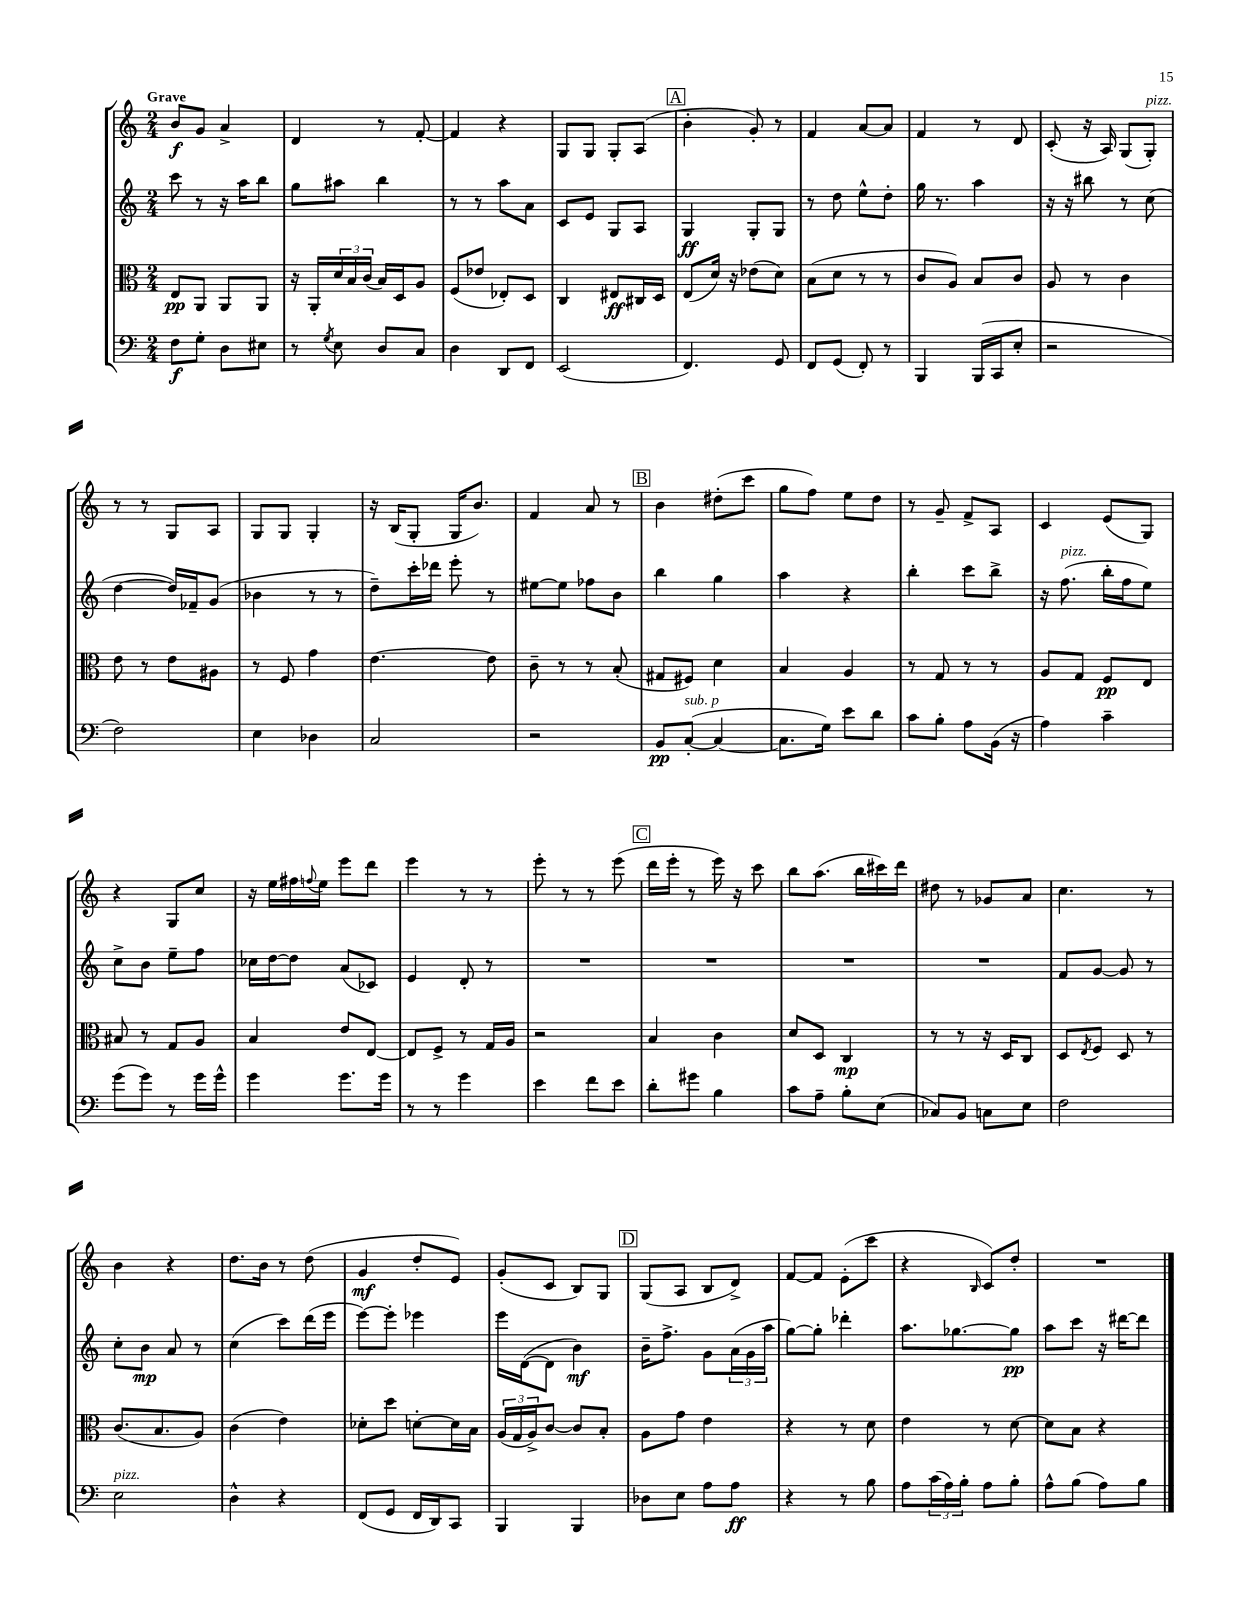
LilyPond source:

<<
\new StaffGroup <<
\new Staff = "s0" {
    \clef treble \key c \major \numericTimeSignature \time 2/4 \tempo "Grave"
    b'8\f g'8 a'4-> |
    d'4 r8 f'8~-. |
    f'4 r4 |
    g8 g8 g8-. a8( |
    \mark \markup { \box "A" } b'4-. g'8-.) r8 |
    f'4 a'8~ a'8 |
    f'4 r8 d'8 |
    c'8-.( r16 a16) g8( g8-.^\markup { \italic "pizz." }) |
    r8 r8 g8 a8 |
    g8 g8 g4-. |
    r16 b16( g8-. g16 b'8.) |
    f'4 a'8 r8 |
    \mark \markup { \box "B" } b'4 dis''8-.( c'''8 |
    g''8 f''8) e''8 d''8 |
    r8 g'8-- f'8-> a8 |
    c'4 e'8( g8) |
    r4 g8 c''8 |
    r16 e''16 fis''16 \appoggiatura { f''8 } e''16 e'''8 d'''8 |
    e'''4 r8 r8 |
    e'''8-. r8 r8 e'''8( |
    \mark \markup { \box "C" } d'''16 e'''16-. r8 e'''16) r16 c'''8 |
    b''8 a''8.( b''16 cis'''16) d'''16 |
    dis''8 r8 ges'8 a'8 |
    c''4. r8 |
    b'4 r4 |
    d''8. b'16 r8 d''8( |
    g'4\mf d''8-. e'8) |
    g'8-.( c'8 b8) g8 |
    \mark \markup { \box "D" } g8( a8 b8 d'8->) |
    f'8~ f'8 e'8-.( c'''8 |
    r4 \grace { b16 } c'8) d''8-. |
    R2 \bar "|." |
}
\new Staff = "s1" {
    \clef treble \key c \major \numericTimeSignature \time 2/4
    c'''8 r8 r16 a''16 b''8 |
    g''8 ais''8 b''4 |
    r8 r8 a''8 a'8 |
    c'8 e'8 g8 a8 |
    \mark \markup { \box "A" } g4\ff g8-. g8 |
    r8 d''8 e''8-^ d''8-. |
    g''16 r8. a''4 |
    r16 r16 bis''8 r8 c''8( |
    d''4~ d''16) fes'16-- g'8( |
    bes'4 r8 r8 |
    d''8--) c'''16-. des'''16 e'''8-. r8 |
    eis''8~ eis''8 fes''8 b'8 |
    \mark \markup { \box "B" } b''4 g''4 |
    a''4 r4 |
    b''4-. c'''8 b''8-> |
    r16 f''8.^\markup { \italic "pizz." }( b''16-. f''16 e''8) |
    c''8-> b'8 e''8-- f''8 |
    ces''16 d''16~ d''8 a'8( ces'8) |
    e'4 d'8-. r8 |
    R2 |
    \mark \markup { \box "C" } R2 |
    R2 |
    R2 |
    f'8 g'8~ g'8 r8 |
    c''8-. b'8\mp a'8 r8 |
    c''4( c'''8) d'''16( e'''16 |
    e'''8~) e'''8-. ees'''4 |
    e'''16 d'16~( d'8 b'4\mf) |
    \mark \markup { \box "D" } b'16-- f''8.-> g'8 \tuplet 3/2 { a'16( g'16 a''16 } |
    g''8~) g''8-. des'''4-. |
    a''8. ges''8.~ ges''8\pp |
    a''8 c'''8 r16 dis'''16~ dis'''8 \bar "|." |
}
\new Staff = "s2" {
    \clef alto \key c \major \numericTimeSignature \time 2/4
    e8\pp a,8 a,8 a,8 |
    r16 a,16-. \tuplet 3/2 { d'16 b16 c'16( } b16) d16 a8 |
    f8( ees'8 ees8-.) d8 |
    c4 eis8\ff cis16 d16 |
    \mark \markup { \box "A" } e8( d'16) r16 ees'8( d'8) |
    b8( d'8 r8 r8 |
    c'8 a8) b8 c'8 |
    a8 r8 c'4 |
    e'8 r8 e'8 ais8 |
    r8 f8 g'4 |
    e'4.~ e'8 |
    c'8-- r8 r8 b8-.( |
    \mark \markup { \box "B" } gis8 fis8) d'4 |
    b4 a4 |
    r8 g8 r8 r8 |
    a8 g8 f8\pp e8 |
    bis8 r8 g8 a8 |
    b4 e'8 e8~ |
    e8 f8-> r8 g16 a16 |
    r2 |
    \mark \markup { \box "C" } b4 c'4 |
    d'8 d8 c4\mp |
    r8 r8 r16 d16 c8 |
    d8 \acciaccatura { e8 } f8 d8 r8 |
    c'8.( b8. a8) |
    c'4( e'4) |
    des'8-. d''8 d'8~-. d'16 b16 |
    \tuplet 3/2 { a16( g16 a16->) } c'8~ c'8 b8-. |
    \mark \markup { \box "D" } a8 g'8 e'4 |
    r4 r8 d'8 |
    e'4 r8 d'8~ |
    d'8 b8 r4 \bar "|." |
}
\new Staff = "s3" {
    \clef bass \key c \major \numericTimeSignature \time 2/4
    f8\f g8-. d8 eis8 |
    r8 \acciaccatura { g8 } e8 d8 c8 |
    d4 d,8 f,8 |
    e,2( |
    \mark \markup { \box "A" } f,4.) g,8 |
    f,8 g,8( f,8-.) r8 |
    b,,4 b,,16( c,16 e8-. |
    r2 |
    f2) |
    e4 des4 |
    c2 |
    r2 |
    \mark \markup { \box "B" } b,8\pp c8~-.^\markup { \italic "sub. p" }( c4~ |
    c8. g16) e'8 d'8 |
    c'8 b8-. a8 b,16( r16 |
    a4) c'4-- |
    g'8( g'8) r8 g'16 g'16-^ |
    g'4 g'8. g'16 |
    r8 r8 g'4 |
    e'4 f'8 e'8 |
    \mark \markup { \box "C" } d'8-. gis'8 b4 |
    c'8 a8-- b8-. e8( |
    ces8) b,8 c8 e8 |
    f2 |
    e2^\markup { \italic "pizz." } |
    d4-^ r4 |
    f,8( g,8 f,16 d,16) c,8 |
    b,,4 b,,4 |
    \mark \markup { \box "D" } des8 e8 a8 a8\ff |
    r4 r8 b8 |
    a8 \tuplet 3/2 { c'16( a16) b16-. } a8 b8-. |
    a8-^ b8( a8) b8 \bar "|." |
}
>>
>>
\layout { \context { \Score \remove "Bar_number_engraver" } }
